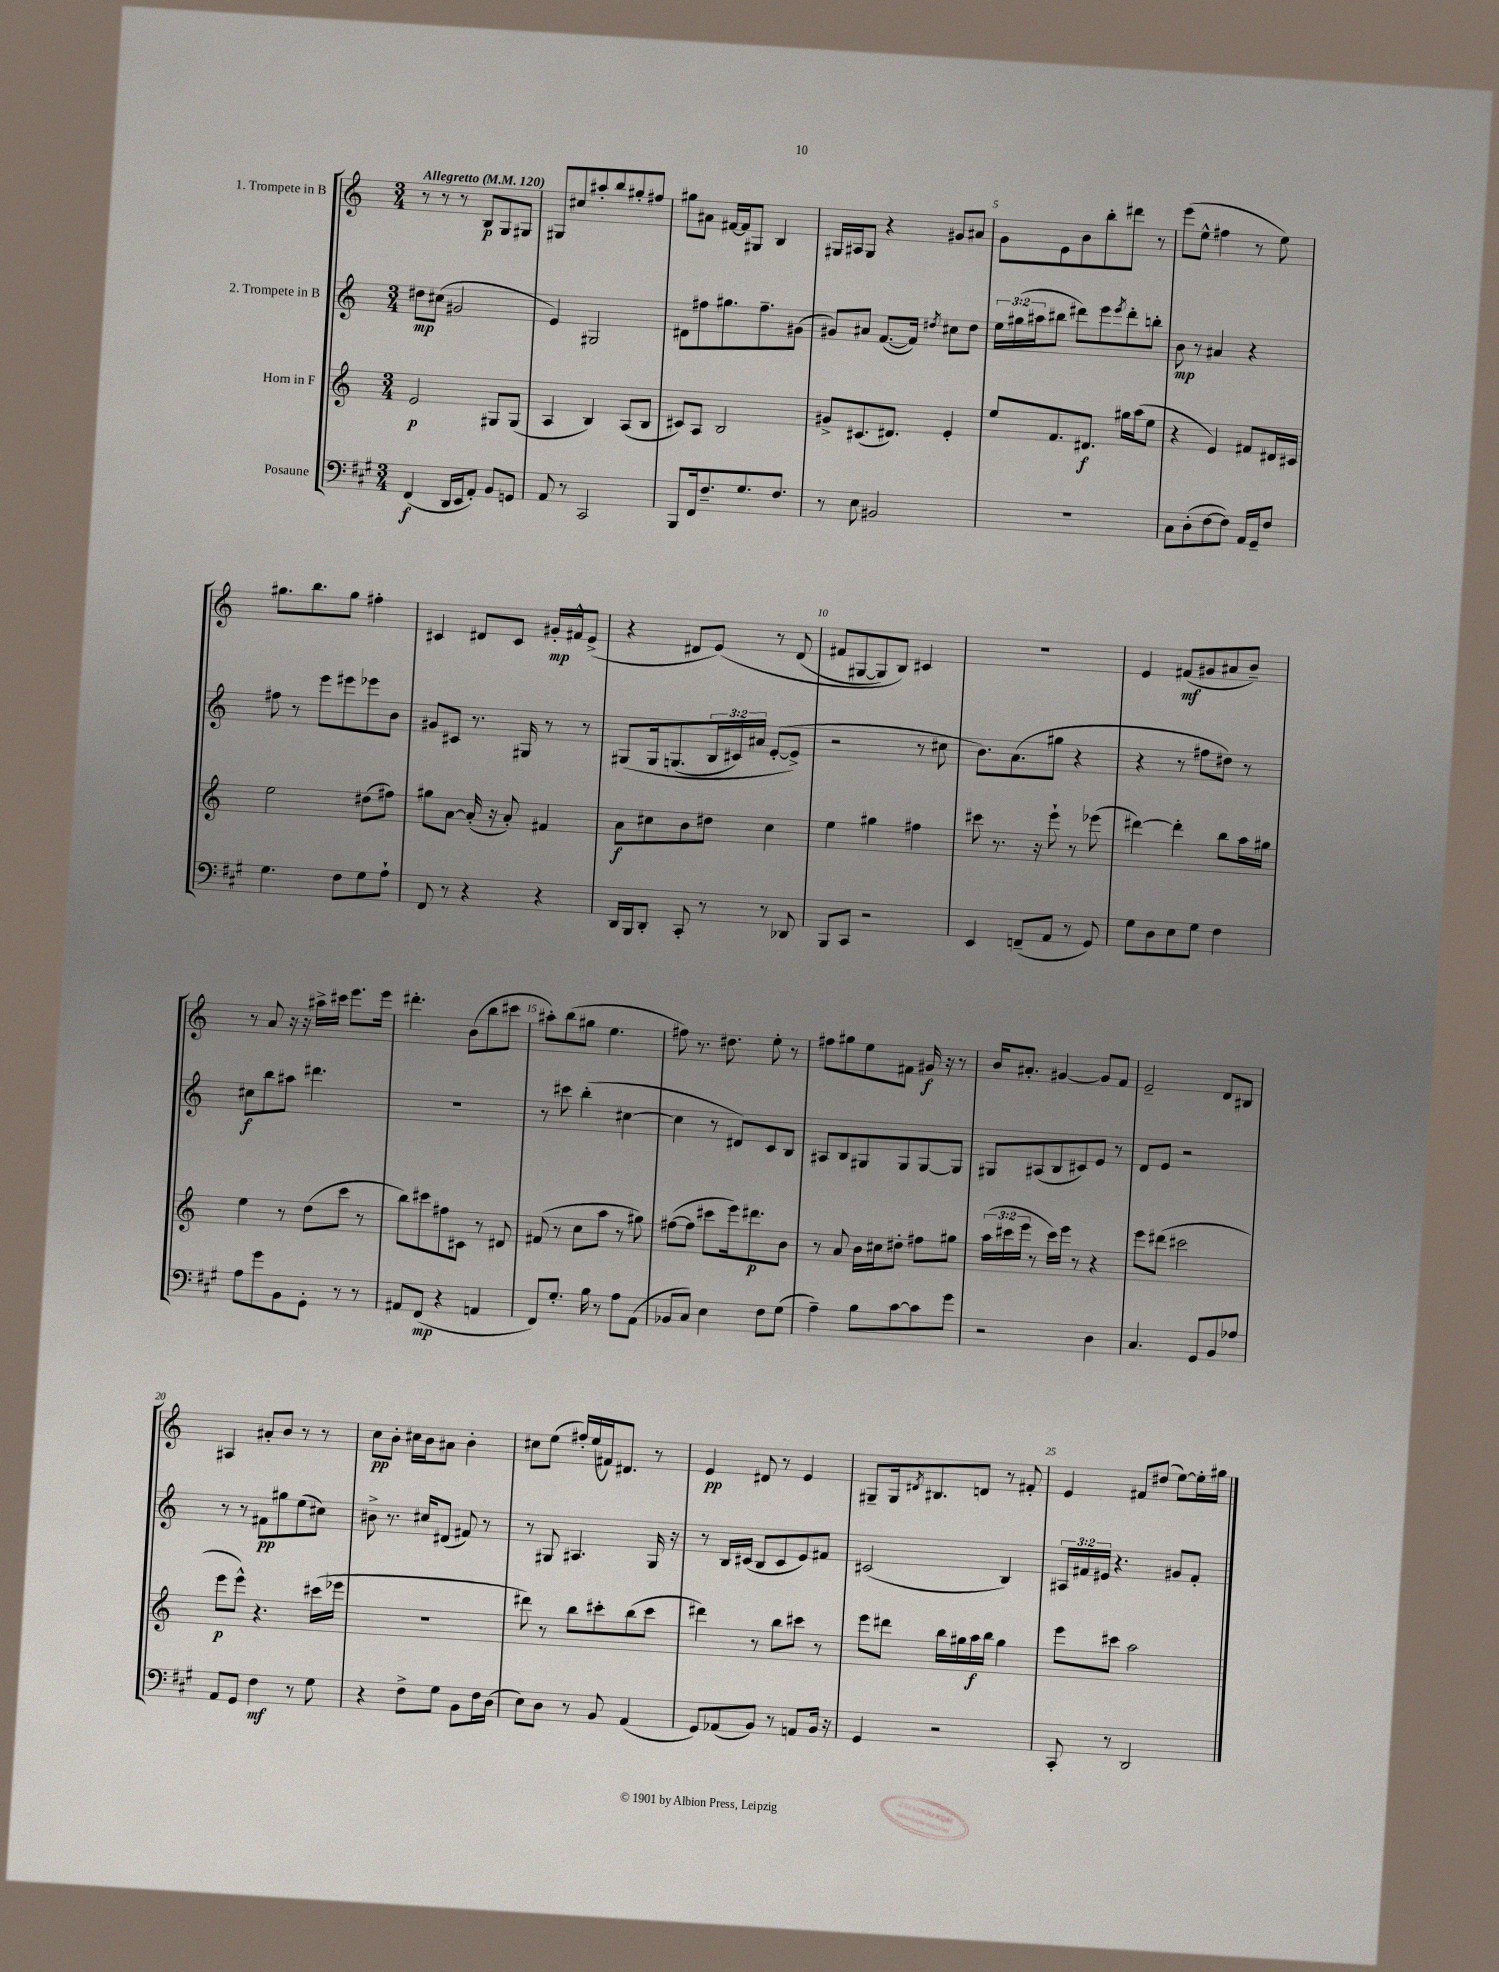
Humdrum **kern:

**kern	**kern	**kern	**kern
*staff4	*staff3	*staff2	*staff1
*clefF4	*clefG2	*clefG2	*clefG2
*k[f#c#g#]	*k[]	*k[]	*k[]
*M3/4	*M3/4	*M3/4	*M3/4
*MM120	*MM120	*MM120	*MM120
(4FF#	2e	8dd#	8r
.	.	(8cc#	8r
16DD	.	2g#	8r
16EE	.	.	.
8AA')	.	.	8B
8BB	8G#	.	8G
8GG	(8G#	.	8G#
=	=	=	=
8AA	4A	4e)	8G#
8r	.	.	8cc#
2CC#	4B)	2G#	8aa#'
.	.	.	8bb
.	(8A	.	8gg#'
.	8B	.	8ff#
=	=	=	=
8BBB	8c#)	8d#	8gg#
16FF#	8A	8ff#	8a#
8.F#~	.	.	.
.	2B	8.gg#	[16f#
.	.	.	16f#]
8.G#	.	.	8G#
.	.	8.ff#~	.
.	.	.	4B
8.F#	.	.	.
.	.	(8g#	.
=	=	=	=
8r	8g#^	8g#)	16G#
.	.	.	16A#
8E	(8.c#	8a#	8G#
2BB#	.	([8.f	4r
.	8.d#)	.	.
.	.	16f])	.
.	.	8qdd#	.
.	4e'	8cc#	8g#
.	.	8dd#	8a#
=	=	=	=
2.r	8ee	24ee	8g
.	.	(24gg#	.
.	.	24aa#	.
.	8.f	8bb#	8e
.	.	8ddd#)	8b
.	8.d#	.	.
.	.	8eee	8bb'
.	.	8qeee	.
.	16gg#	8ddd#'	8ddd#
.	(16aa	.	.
.	8ee	8bb'	8r
=	=	=	=
8C#	4r	8b	(8eee
(8D'	.	8r	8ee^^
[8F#	4e)	4a#	4ff#
8F#])	.	.	.
16AA	8f#	4r	8r
16GG#~	.	.	.
8F#	16d#	.	8ee)
.	16c#	.	.
=	=	=	=
4.G#	2ee	8ff#	8.gg#
.	.	8r	.
.	.	.	8.bb
.	.	8eee	.
8F#	.	8eee#	8gg#
8G#	(8dd#	8eee-	4ff#'
8A`	8ff#)	8b	.
=	=	=	=
8FF#	8gg#	8g#	4c#
8r	[8a	8c#	.
4r	(16a']	8.r	8d#
.	16r	.	.
.	8a')	.	8c#
.	.	16G#	.
4r	4f#	8r	16g#'
.	.	.	16f#^^
.	.	8r	(8e^
=	=	=	=
16DD	8a	&(8G#	4r
16BBB	.	.	.
8DD'	8cc#	16G#	.
.	.	(8.G	.
8CC#'	8b	.	8d#
8r	8dd#	24B	&(8e)
.	.	24c#)	.
.	.	24a#	.
8r	4cc#	([8e'	8r
8DD-	.	8e^]&)	(8d#
=	=	=	=
8BBB	4ee	2r	8f#
8CC#	.	.	[8G#
2r	4gg#	.	8G#])
.	.	.	8B&)
.	4ff#	8r	4c#
.	.	8cc#	.
=	=	=	=
4EE	8ccc#	8.b)	2.r
.	8.r	.	.
.	.	(8.a	.
(8FF~	.	.	.
.	16r	.	.
8AA	8eee`	8gg#	.
8r	8r	4r	.
8GG#)	(8eee-	.	.
=	=	=	=
8G#	[4ddd#)	4r	4e
8D	.	.	.
8E	4ddd#']	8r	(8f#
8G#	.	8ff#	8g#
4F#	8bb	8dd#)	8a#
.	16aa	8r	8b~)
.	16gg#	.	.
=	=	=	=
8A	4ee	8cc#	8r
8g#	.	8bb	8a
8BB	8r	8aa#	16r
.	.	.	16r
8GG#'	(8dd	4.ddd#	16aa#^
.	.	.	16ccc#
8r	8ccc	.	8.eee
8r	8r	.	.
.	.	.	16eee
=	=	=	=
8AA#	8bb)	2.r	4.ddd#'
(8FF#	8ccc#	.	.
4r	8ff#	.	.
.	8c#	.	(8b
4AA	8r	.	8bb
.	8d#	.	8ccc#
=	=	=	=
8FF#)	(8f#	8r	8aa#')
8.G#'	8r	8ccc#	(8bb
.	8cc	(4bb'	8gg#
16B	.	.	.
8r	8aa	.	4.ee
8A	8r	[4cc#	.
(8AA	8gg#)	.	.
=	=	=	=
8BB-	([8ff#	4cc#]	8ff#)
8C#)	8ff#]	.	8.r
4E	8ccc#	8r	.
.	.	.	8.dd#
.	16eee)	8d#)	.
.	8.ddd#	.	.
8F#	.	8c	8ee'
(8G#	8b	8B	8r
=	=	=	=
4A~)	8r	8A#	8ff#
.	8a	8B	8gg#
8B	16b	8G#	8ee
.	16cc#	.	.
[8c#	8dd#'	8G#	8f#
8c#]	8ff#	[8G#	16g#
.	.	.	16r
8g#	8gg#	8G#]	8r
=	=	=	=
2r	(24aa	8G#	16b
.	24ccc#	.	.
.	.	.	8.a#'
.	24eee	.	.
.	8r	(8A#	.
.	16ccc#)	8B	[4g#
.	16eee	.	.
.	8r	8c#)	.
4D	4r	8e	8g#]
.	.	8r	8f
=	=	=	=
4.C#	8eee	8d	2e~
.	(8ddd#	8e	.
.	2ccc#	2r	.
8GG#	.	.	.
8BB	.	.	8d
8A-	.	.	8B#
=	=	=	=
8AA	8eee	8r	4A#
8GG#	8eee^^)	8r	.
4F#	4.r	8f#	8a#'
.	.	8gg#	8b
8r	.	(8ee	8r
8G#	(16ccc#	8cc#)	8r
.	16eee-	.	.
=	=	=	=
4r	2.r	8b#^	8cc
.	.	8.r	8b'
8F#^	.	.	16cc#
.	.	16cc#	16b
8G#	.	(8d#	8a#
8BB	.	8f#)	4b'
16F#	.	8r	.
(16D	.	.	.
=	=	=	=
8E)	8ddd#)	8r	8cc#
8D	8r	8G#	(8ee
8r	8bb	4.A#	16ff#')
.	.	.	(16ee
8BB	8ccc#'	.	16f#)
.	.	.	8.d#
(4AA	(8bb	.	.
.	8ccc#	16G#	8r
.	.	16r	.
=	=	=	=
8GG#)	4ddd#)	8r	4e
(8AA-	.	16B	.
.	.	(16c#	.
8BB)	8r	8B	8d#
8r	8bb	8c#	8r
8AA	8ccc#	8e)	4e
16BB	8r	8f#	.
16r	.	.	.
=	=	=	=
4GG#	8eee	(2c#	8G#~
.	8ddd#	.	16G#
.	.	.	8qd#
.	.	.	8.B#
2r	16bb	.	.
.	16gg#	.	.
.	16aa	.	8d
.	16bb	.	.
.	4gg#	4B)	8r
.	.	.	8f#'
=	=	=	=
8CC#'	8eee	24A#	4e
.	.	24f#	.
.	.	24e#	.
8r	8ccc#	4.r	.
2DD	2aa	.	8f#
.	.	.	(8dd#
.	.	8g#	[8ee)
.	.	8f#'	16ee']
.	.	.	16gg#
==	==	==	==
*-	*-	*-	*-
